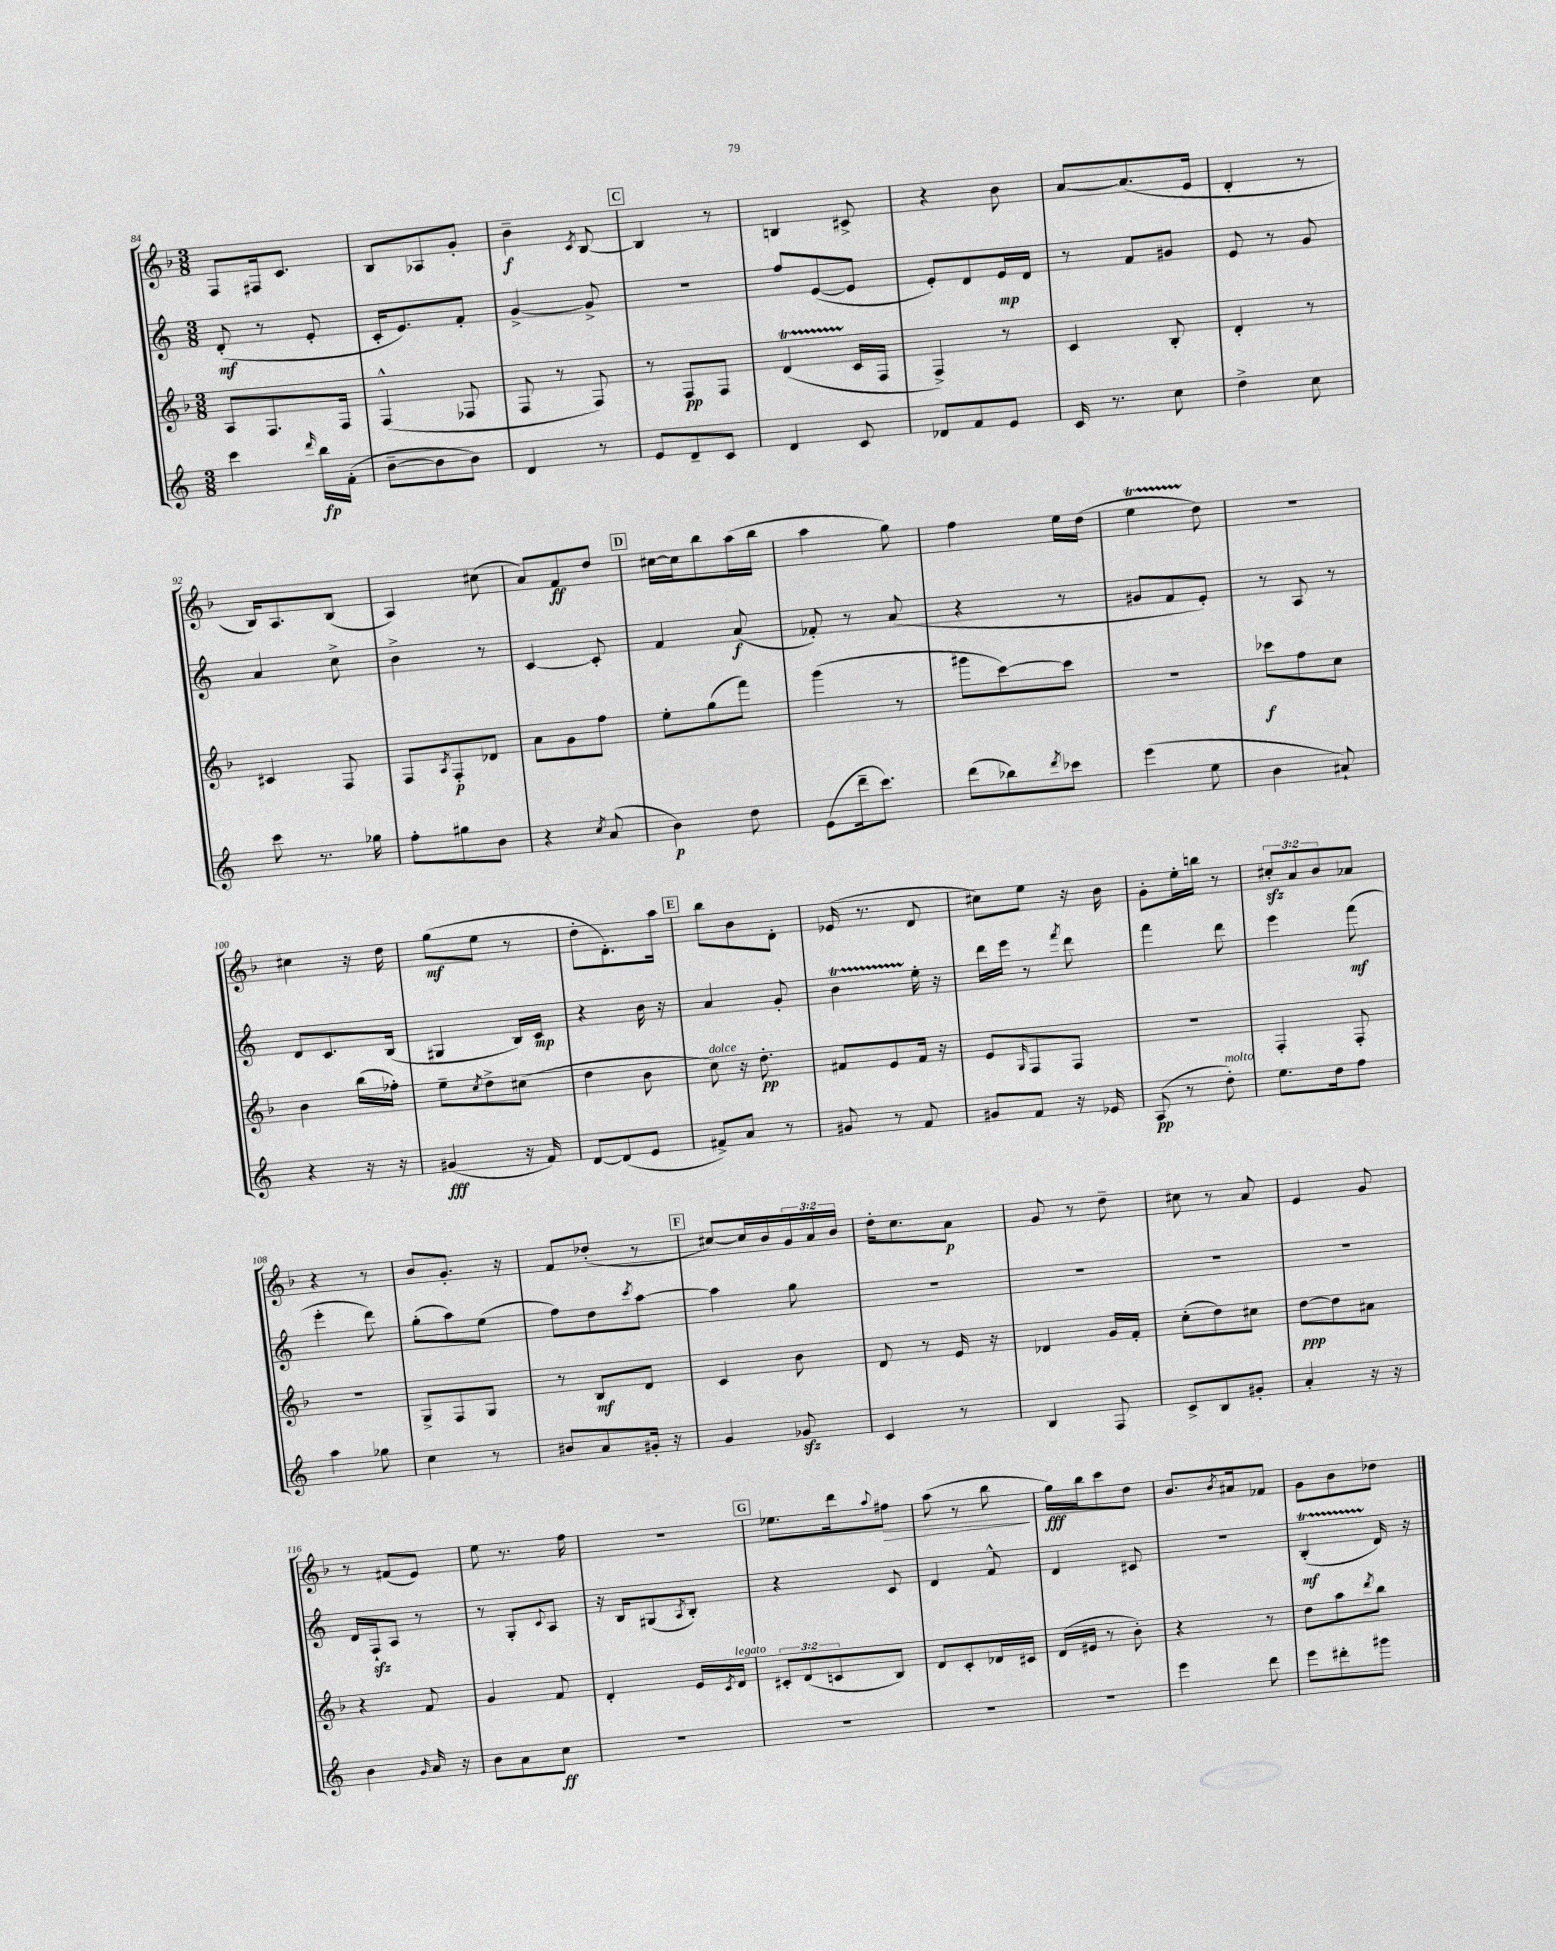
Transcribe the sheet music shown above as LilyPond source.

<<
\new StaffGroup <<
\new Staff = "s0" {
    \clef treble \key f \major \numericTimeSignature \time 3/8 \override Staff.TupletNumber.text = #tuplet-number::calc-fraction-text
    f8 fis16 c'8. |
    bes8 aes8 g'8-. |
    bes'4--\f \acciaccatura { c'8 } bes8~ |
    \mark \markup { \box "C" } bes4 r8 |
    b4 cis'8-> |
    r4 bes'8 |
    a'8~ a'8.( e'16 |
    d'4-. r8 |
    bes16) a8. bes8( |
    a4) cis''8( |
    a'8) f'8\ff d''8 |
    \mark \markup { \box "D" } cis''16~ cis''16 bes''8 a''16( bes''16 |
    a''4 g''8) |
    f''4 e''16 d''16( |
    e''4\startTrillSpan d''8\stopTrillSpan) |
    R4. |
    cis''4 r16 d''16 |
    g''8\mf( e''8 r8 |
    d''8-. d'8.-.) a''16 |
    \mark \markup { \box "E" } bes''8 bes'8 d'8-. |
    ees'16( r8. d'8 |
    cis''8) e''8 r16 bes'16 |
    g'8-. e''16-. b''16 r8 |
    \tuplet 3/2 { cis''8-.\sfz a'8 bes'8 } aes'8 |
    r4 r8 |
    bes'8 g'8.-. r16 |
    f'8 des''8-.( r8 |
    \mark \markup { \box "F" } cis''8~) cis''16 bes'16 \tuplet 3/2 { g'16 a'16 bes'16 } |
    d''16-. c''8. a'8\p |
    g'8 r8 d''8-- |
    cis''8 r8 a'8 |
    e'4 g'8 |
    r8 fis'8( e'8) |
    e''8 r8. f''16 |
    r4. |
    \mark \markup { \box "G" } ees''8. d'''16 \appoggiatura { a''8 } fis''8\> |
    a''8( r8 bes''8\! |
    g''16\fff) bes''16 c'''8 d''8 |
    bes'8. \acciaccatura { bes'8 } ais'16 fes'8 |
    g'8 bes'8 des''8 \bar "|." |
}
\new Staff = "s1" {
    \clef treble \key c \major \numericTimeSignature \time 3/8
    d'8-.\mf( r8 e'8-. |
    c'16-. e'8.) f'8-. |
    g'4~-> g'8-> |
    \mark \markup { \box "C" } R4. |
    f''8 e'8~( e'8 |
    e'8-.) d'8 e'16\mp d'16 |
    r8 f'8 gis'8 |
    e'8 r8 g'8 |
    a'4 c''8-> |
    b'4-> r8 |
    c'4~ c'8-. |
    \mark \markup { \box "D" } f'4 a'8\f( |
    fes'8-.) r8 a'8( |
    r4 r8 |
    gis'8 f'8 e'8-.) |
    r8 a8 r8 |
    d'8 c'8. b16( |
    gis4 b16) c'16\mp |
    r4 b'16 r16 |
    \mark \markup { \box "E" } a'4 g'8-. |
    b'4\startTrillSpan e''16-.\stopTrillSpan r16 |
    d'''16 e'''16 r8 \acciaccatura { f'''8 } d'''8 |
    f'''4 d'''8 |
    e'''4 f'''8\mf( |
    e'''4-. d'''8) |
    g''8-.( a''8) e''8( |
    f''8) d''8 \acciaccatura { c'''8 } a''8~ |
    \mark \markup { \box "F" } a''4 g''8 |
    R4. |
    R4. |
    R4. |
    R4. |
    d'16 f16-!\sfz a8 r8 |
    r8 g8-. \appoggiatura { c'8 } a8 |
    r16 b16 gis8( \acciaccatura { a8 } b8-.) |
    \mark \markup { \box "G" } r4 c'8 |
    d'4 f'8-^ |
    d'4 cis'8 |
    R4. |
    b4-.\startTrillSpan\mf( d'16\stopTrillSpan) r16 \bar "|." |
}
\new Staff = "s2" {
    \clef treble \key f \major \numericTimeSignature \time 3/8 \override Staff.TupletNumber.text = #tuplet-number::calc-fraction-text
    a8 f8. f16 |
    f4-^( fes8 |
    f8 r8 f8) |
    \mark \markup { \box "C" } r8 f8\pp f8 |
    d'4\startTrillSpan( c'16\stopTrillSpan f16 |
    f4->) r8 |
    c'4 bes8-. |
    d'4-. r8 |
    cis'4 f8 |
    f8 \acciaccatura { a8 } f8-.\p des'8 |
    a'8 g'8 f''8 |
    \mark \markup { \box "D" } e''8-. g''8( f'''8) |
    g'''4( r8 |
    gis'''8 c'''8~) c'''8 |
    R4. |
    ces'''8\f f''8 c''8 |
    bes'4 bes''16( fes''16-.) |
    e''8-- \acciaccatura { c''8 } d''8-> cis''8( |
    d''4 bes'8 |
    \mark \markup { \box "E" } c''8^\markup { \italic "dolce" }) r16 d''8.-.\pp |
    fis'8 e'8 fis'16 r16 |
    e'8 \grace { g16 } f8 f8 |
    R4. |
    f4-. f8-. |
    r4. |
    g8-> f8 g8 |
    r8 bes8\mf d'8 |
    \mark \markup { \box "F" } c'4 bes'8 |
    d'8 r8 e'16 r16 |
    des'4 g'16 f'16-. |
    c''8-.( d''8) cis''8 |
    d''8~\ppp d''8 ais'8 |
    r4 f'8 |
    g'4 f'8 |
    d'4-. e'16 \acciaccatura { c'8 } d'16^\markup { \italic "legato" } |
    \mark \markup { \box "G" } \tuplet 3/2 { cis'8-. d'8( c'8 } bes8) |
    d'8 c'8-. des'16 cis'16 |
    d'16( eis'16 r8 bes'8-.) |
    r4 r8 |
    d''8 a''8 \acciaccatura { d'''8 } bes''8 \bar "|." |
}
\new Staff = "s3" {
    \clef treble \key c \major \numericTimeSignature \time 3/8
    c'''4 \grace { d'''16 } b''16\fp f'16-.( |
    b'8~-- b'8 b'8) |
    d'4 r8 |
    \mark \markup { \box "C" } e'8 d'8-- c'8 |
    d'4 c'8 |
    des'8 f'8 e'8 |
    c'16 r8. c''8 |
    d''4-> c''8 |
    c'''8 r8. ges''16 |
    f''8-. gis''8 b'8 |
    r4 \acciaccatura { c''8 } a'8( |
    \mark \markup { \box "D" } b'4\p) d''8 |
    e'8( d'''16-- c'''8.) |
    d'''8( bes''8) \acciaccatura { d'''8 } ces'''8 |
    e'''4( e''8 |
    b'4 ais'8-!) |
    r4 r16 r16 |
    gis'4\fff( r16 f'16) |
    d'8~ d'8( e'8 |
    \mark \markup { \box "E" } fis'8->) a'8 r8 |
    gis'8 r8 f'8 |
    gis'8 f'8 r16 ees'16 |
    a8\pp( r8 d''8-.^\markup { \italic "molto" }) |
    e''8. d''16 f''8 |
    a''4 ges''8 |
    c''4 r8 |
    bis'8 a'8 gis'16-. r16 |
    \mark \markup { \box "F" } g'4 ges'8\sfz |
    c'4 r8 |
    b4 f8 |
    c'8-> b8 gis'8-. |
    a'4-. r16 r16 |
    b'4 \grace { g'16 } a'16 r16 |
    b'8 a'8 c''8\ff |
    R4. |
    \mark \markup { \box "G" } R4. |
    R4. |
    R4. |
    e'''4 d'''8 |
    e'''8 dis'''8-. gis'''8 \bar "|." |
}
>>
>>
\layout { \context { \Score currentBarNumber = #84 } }
